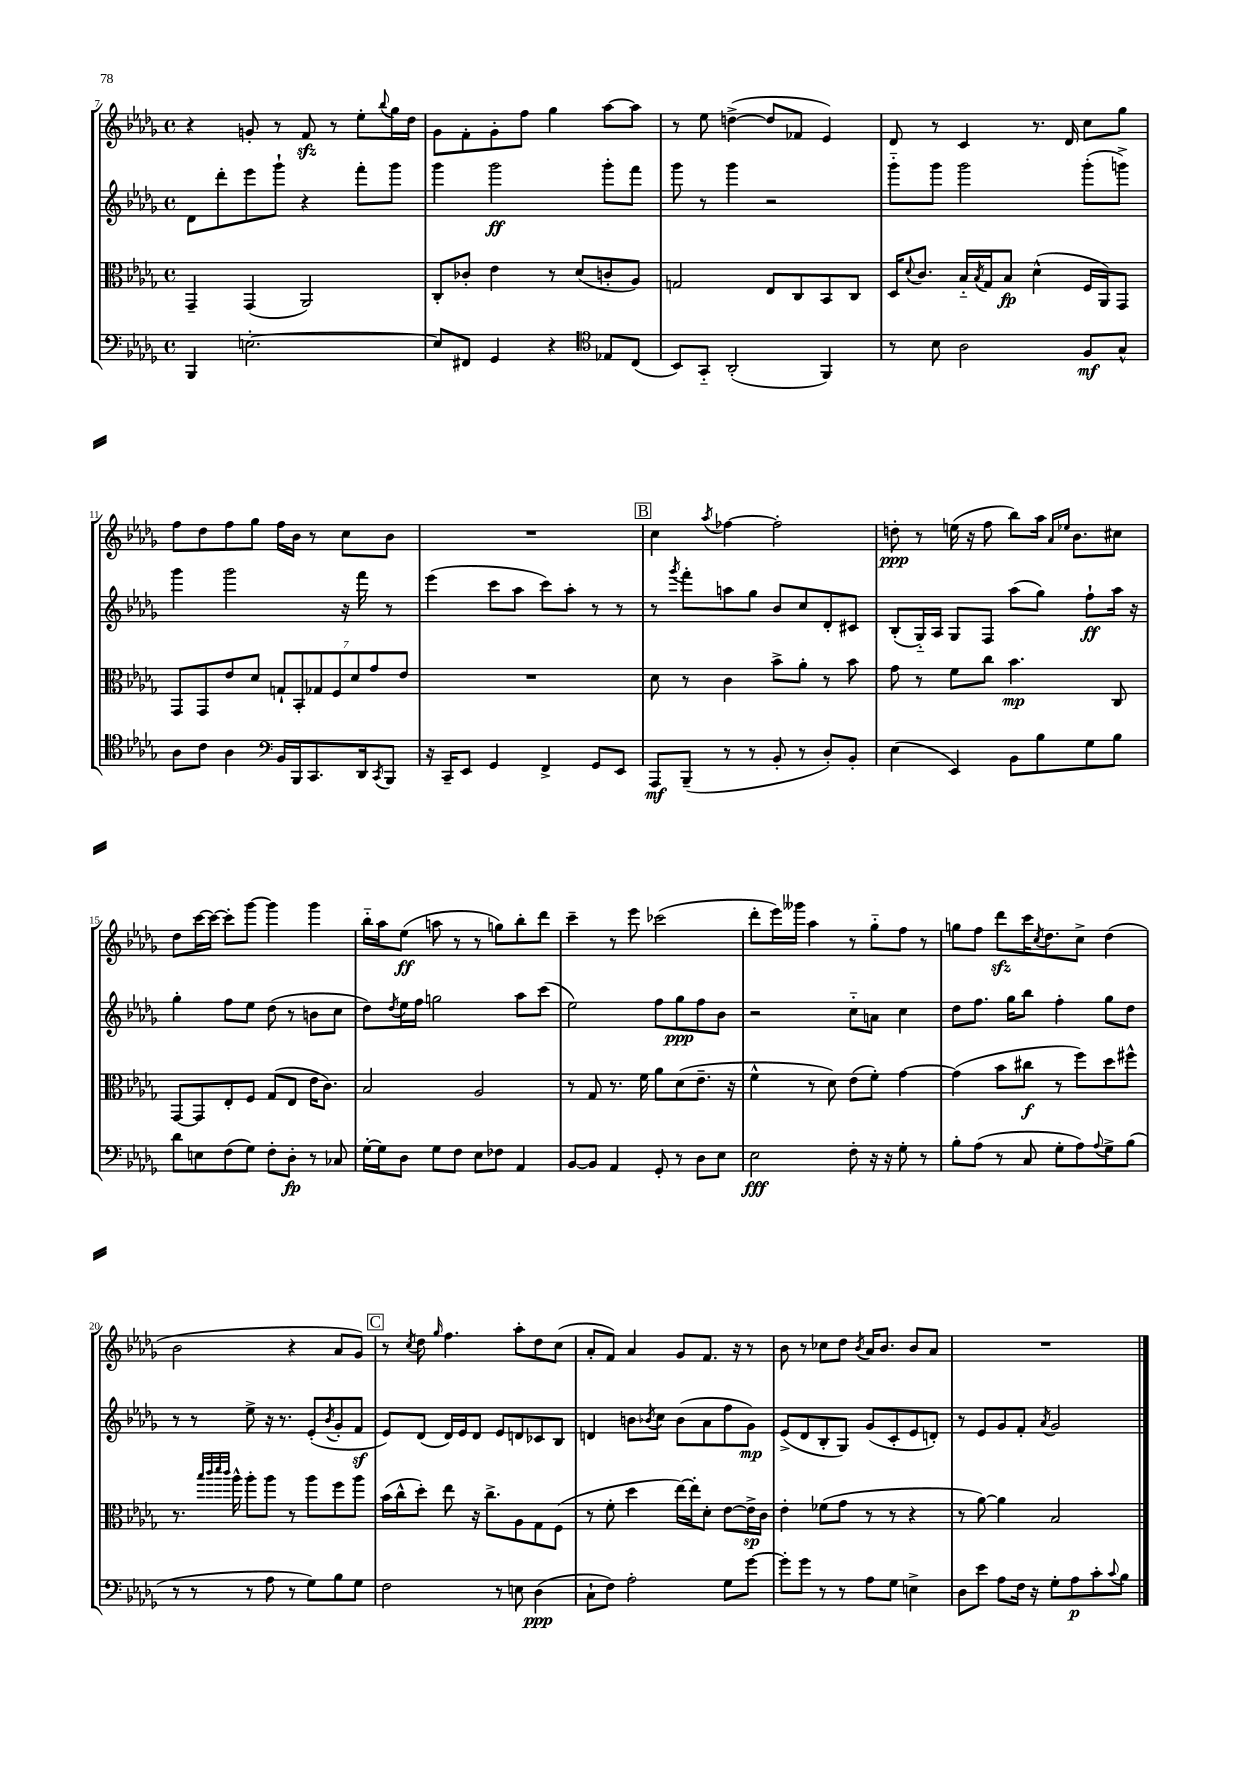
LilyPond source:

<<
\new StaffGroup <<
\new Staff = "s0" {
    \clef treble \key des \major \defaultTimeSignature \time 4/4
    r4 g'8-. r8 f'8\sfz r8 ees''8-. \appoggiatura { bes''8 } ges''16 des''16 |
    ges'8 f'8-. ges'8-. f''8 ges''4 aes''8~ aes''8 |
    r8 ees''8 d''4~->( d''8 fes'8 ees'4) |
    des'8 r8 c'4 r8. des'16 c''8 ges''8 |
    f''8 des''8 f''8 ges''8 f''16 bes'16 r8 c''8 bes'8 |
    R1 |
    \mark \markup { \box "B" } c''4 \acciaccatura { aes''8 } fes''4~ fes''2-. |
    d''8-.\ppp r8 e''16( r16 f''8 bes''8) aes''16 \grace { aes'16 ees''16 } bes'8. cis''8 |
    des''8 c'''16~ c'''16~ c'''8-. ges'''8~ ges'''4 ges'''4 |
    bes''16-_ aes''16 ees''8\ff( a''8 r8 r8 g''8) bes''8-. des'''8 |
    c'''4-- r8 ees'''8 ces'''2( |
    des'''8-. ees'''16) geses'''16 aes''4 r8 ges''8-_ f''8 r8 |
    g''8 f''8 des'''8\sfz c'''16 \acciaccatura { c''8 } des''8. c''8-> des''4( |
    bes'2 r4 aes'8 ges'8) |
    \mark \markup { \box "C" } r8 \acciaccatura { c''8 } des''8 \grace { ges''16 } f''4. aes''8-. des''8 c''8( |
    aes'8-. f'8) aes'4 ges'8 f'8. r16 r8 |
    bes'8 r8 ces''8 des''8 \acciaccatura { bes'8 } aes'16 bes'8. bes'8 aes'8 |
    R1 \bar "|." |
}
\new Staff = "s1" {
    \clef treble \key des \major \defaultTimeSignature \time 4/4
    des'8 des'''8-. ees'''8 ges'''8-! r4 f'''8-. ges'''8 |
    ges'''4 ges'''2\ff ges'''8-. f'''8 |
    ges'''8 r8 ges'''4 r2 |
    ges'''8-_ ges'''8 ges'''2 ges'''8-.( g'''8->) |
    ges'''4 ges'''2 r16 f'''16 r8 |
    ees'''4( c'''8 aes''8 c'''8) aes''8-. r8 r8 |
    \mark \markup { \box "B" } r8 \acciaccatura { ges'''8 } f'''8-. a''8 ges''8 bes'8 c''8 des'8-. cis'8 |
    bes8-.( ges16-_) aes16 ges8 f8 aes''8( ges''8) f''8-!\ff aes''16 r16 |
    ges''4-. f''8 ees''8 des''8( r8 b'8 c''8 |
    des''8) \acciaccatura { des''8 } ees''16 f''16 g''2 aes''8 c'''8( |
    ees''2) f''8 ges''8\ppp f''8 bes'8 |
    r2 c''8-_ a'8 c''4 |
    des''8 f''8. ges''16 bes''8 f''4-. ges''8 des''8 |
    r8 r8 ees''8-> r16 r8. ees'8-.( \acciaccatura { bes'8 } ges'8-. f'8\sf |
    \mark \markup { \box "C" } ees'8) des'8( des'16) ees'16 des'8 ees'8 d'8 ces'8 bes8 |
    d'4 b'8 \acciaccatura { bes'8 } c''8 bes'8( aes'8 f''8 ges'8\mp) |
    ees'8->( des'8 bes8-. ges8) ges'8( c'8-. ees'8 d'8-.) |
    r8 ees'8 ges'8 f'8-. \acciaccatura { aes'8 } ges'2 \bar "|." |
}
\new Staff = "s2" {
    \clef alto \key des \major \defaultTimeSignature \time 4/4
    ges,4-- ges,4( aes,2) |
    c8-. ces'8-. ees'4 r8 des'8( c'8-. aes8) |
    g2 ees8 c8 bes,8 c8 |
    des16 \appoggiatura { des'8 } c'8. bes16-_ \acciaccatura { bes8 } ges16 bes8\fp des'4-^( f16 aes,16) ges,8 |
    ges,8 ges,8 ees'8 des'8 \tuplet 7/4 { g8-! bes,8-. ges8 f8 des'8 ges'8 ees'8 } |
    R1 |
    \mark \markup { \box "B" } des'8 r8 c'4 bes'8-> aes'8-. r8 bes'8 |
    ges'8 r8 f'8 c''8 bes'4.\mp c8 |
    ges,8~ ges,8 ees8-. f8 ges8( ees8 ees'16 c'8.) |
    bes2 aes2 |
    r8 ges8 r8. f'16 aes'8 des'8( ees'8.-- r16 |
    f'4-^ r8 des'8) ees'8( f'8-.) ges'4~ |
    ges'4( bes'8 cis''8\f r8 f''8) des''8 fis''8-^ |
    r8. \grace { bes''32 c'''32 des'''32 c'''32 } aes''16-^ aes''8-. aes''8 r8 aes''8 f''8 aes''8 |
    \mark \markup { \box "C" } bes'16( c''16-^ des''8-.) ees''8 r16 c''8.-> aes8 ges8 f8( |
    r8 f'8-. des''4 ees''16~) ees''16-. des'8-. ees'8~ ees'16->\sp c'16 |
    ees'4-. fes'8( ges'8 r8 r8 r4 |
    r8 aes'8~) aes'4 bes2 \bar "|." |
}
\new Staff = "s3" {
    \clef bass \key des \major \defaultTimeSignature \time 4/4
    bes,,4 e2.~-. |
    e8 fis,8 ges,4 r4 \clef tenor ees8 c8( |
    bes,8) ges,8-_ aes,2-.( f,4) |
    r8 bes8 aes2 f8\mf ges8-^ |
    aes8 c'8 aes4 \clef bass bes,16 bes,,16 c,8. des,16 \acciaccatura { c,8 } bes,,8 |
    r16 c,16-- ees,8 ges,4 f,4-> ges,8 ees,8 |
    \mark \markup { \box "B" } aes,,8\mf bes,,8--( r8 r8 bes,8-. r8 des8-.) bes,8-. |
    ees4( ees,4) bes,8 bes8 ges8 bes8 |
    des'8 e8 f8( ges8) f8-. des8-.\fp r8 ces8 |
    ges16~-. ges16 des8 ges8 f8 ees8 fes8 aes,4 |
    bes,8~ bes,8 aes,4 ges,8-. r8 des8 ees8 |
    ees2\fff f8-. r16 r16 ges8-. r8 |
    bes8-. aes8( r8 c8 ges8-. aes8) \appoggiatura { aes8 } ges8-> bes8( |
    r8 r8 r8 aes8 r8 ges8) bes8 ges8 |
    \mark \markup { \box "C" } f2 r8 e8 des4\ppp( |
    c8-! f8) aes2-. ges8 ges'8~ |
    ges'8-. ges'8 r8 r8 aes8 ges8 e4-> |
    des8 ees'8 aes8 f16 r16 ges8-. aes8\p c'8-. \appoggiatura { c'8 } bes8 \bar "|." |
}
>>
>>
\layout { \context { \Score currentBarNumber = #7 } }
